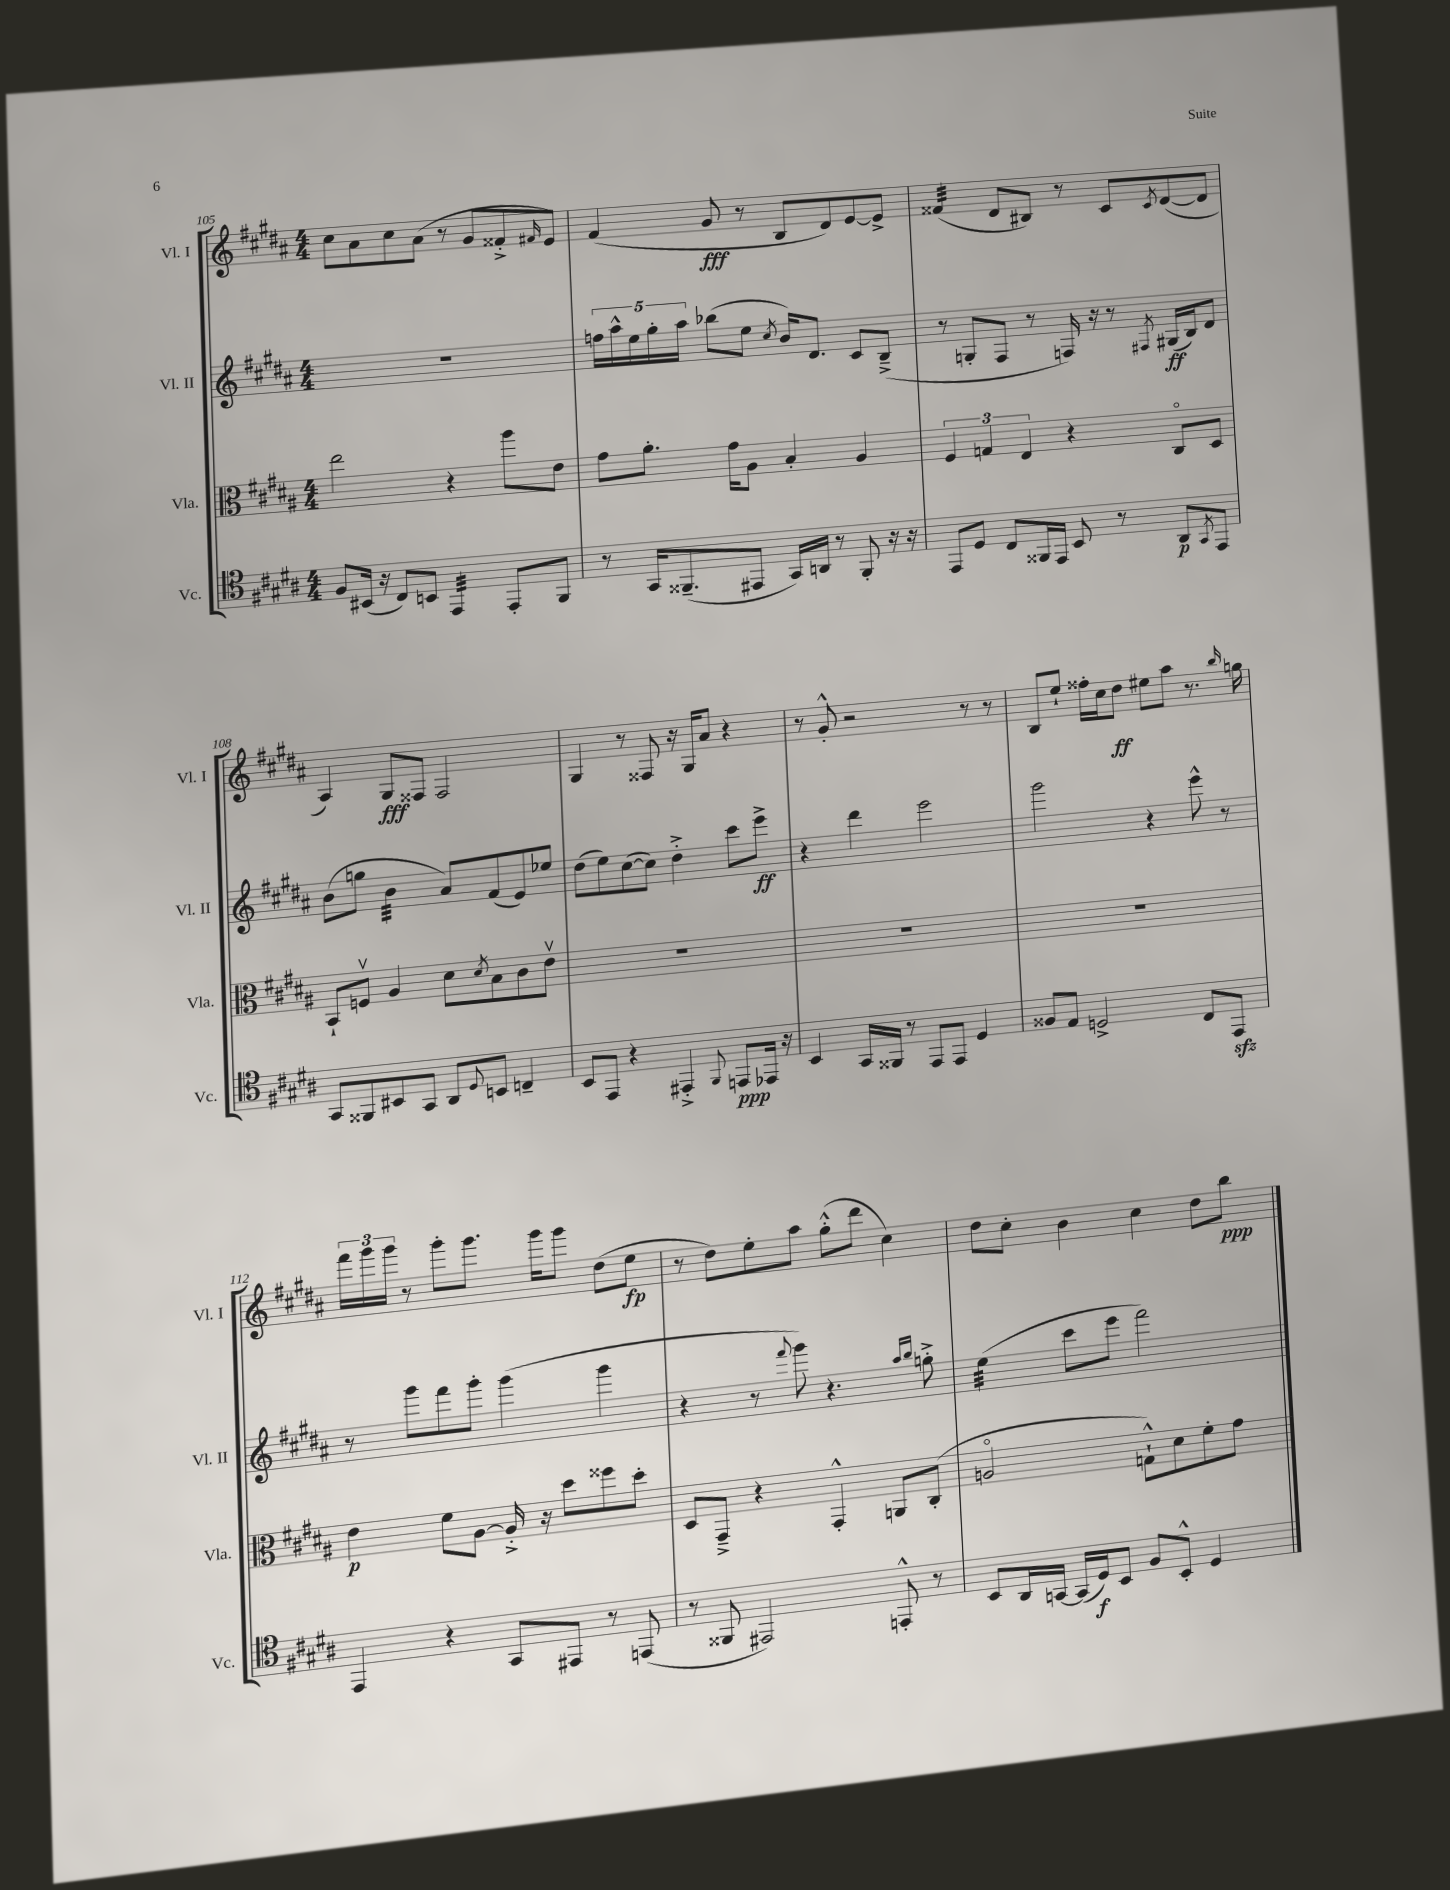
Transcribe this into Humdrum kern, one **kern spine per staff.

**kern	**kern	**kern	**kern
*staff4	*staff3	*staff2	*staff1
*clefC4	*clefC3	*clefG2	*clefG2
*k[f#c#g#d#a#]	*k[f#c#g#d#a#]	*k[f#c#g#d#a#]	*k[f#c#g#d#a#]
*M4/4	*M4/4	*M4/4	*M4/4
8F#	2ee	1r	8cc#
(16BB#	.	.	8a#
16r	.	.	.
8C#)	.	.	8cc#
8BB	.	.	(8a#
4EE	4r	.	8r
.	.	.	8g#
8EE'	8aa#	.	8f##'^
.	.	.	16qqf#
8FF#	8e	.	8e)
=	=	=	=
8r	8g#	20ff	(4f#
.	.	20aa#^^	.
.	.	20ee	.
16GG#	8.a#'	.	.
.	.	20gg#'	.
(8.FF##~	.	.	.
.	.	20aa#	.
.	.	(8bb-	8g#
.	16g#	.	.
8EE#	8A#	8ee	8r
.	.	8qcc#	.
16GG#)	4B'	16b)	8B
16AA	.	8.d#	.
8r	.	.	8d#)
8FF##'	4A#	8c#	[8e
16r	.	(8B~^	8e^]
16r	.	.	.
=	=	=	=
8EE	6F#	8r	(4f##
8D#	.	8G'	.
.	6G	.	.
8C#	.	8F#	8d#
.	6E	.	.
16FF##	.	8r	8B#)
16EE	.	.	.
8BB	4r	16F)	8r
.	.	16r	.
8r	.	8r	8c#
.	.	8qF#	8qc#
8AA#	8C#o	(16G#	([8d#
.	.	16B)	.
8qGG#	.	.	.
8EE	8D#	8d#	8d#]
=	=	=	=
8GG#	8BB`	(8b	4A#)
8FF##	8Fv	8gg	.
8BB#	4A#	4b	8G#
8GG#	.	.	8F##
8AA#	8d#	8a#)	2F##
8qqD#	8qd#	.	.
8BB	8B	(8f#	.
4C~	8c#	8e)	.
.	8ev	8ee-	.
=	=	=	=
8BB	1r	(8dd#	4G#
8EE	.	8ee)	.
4r	.	([8cc#	8r
.	.	8cc#])	8F##
4EE#'^	.	4dd#'^	16r
.	.	.	16G#
.	.	.	8a#
8qqFF#	.	.	.
8EE	.	8ccc#	4r
16EE-	.	8eee^	.
16r	.	.	.
=	=	=	=
4BB	1r	4r	8r
.	.	.	8g#'^^
16GG#	.	4ddd#	2r
16FF##	.	.	.
8r	.	.	.
8EE	.	2eee	.
8EE	.	.	.
4D#	.	.	8r
.	.	.	8r
=	=	=	=
8F##	1r	2ggg#	8B
8E	.	.	8ee`
2D^	.	.	16ff##'
.	.	.	16cc#
.	.	.	8dd#
.	.	4r	8ee#
.	.	.	8aa#
8C#	.	8eee^^	8.r
8EE	.	8r	.
.	.	.	16qqbb
.	.	.	16gg
=	=	=	=
4EE	4e	8r	24fff#
.	.	.	24ggg#
.	.	.	24ggg#
.	.	8ggg#	8r
4r	8f#	8fff#	8ggg#'
.	[8A#	8ggg#'	8.ggg#
8GG#	16A#'^]	(4ggg#	.
.	16r	.	16ggg#
8EE#	8dd#	.	8ggg#
8r	8ff##	4ggg#	(8dd#
(8EE	8dd#'	.	8ee
=	=	=	=
8r	8D#	4r	8r
8FF##	8GG#~^	.	8dd#)
2EE#)	4r	8r	8ee'
.	.	8qqfff#	.
.	.	8ggg#)	8aa#
.	4GG#'^^	4.r	(8gg#'^^
.	.	.	8ddd#
8EE'^^	8AA	.	4cc#)
.	.	16qqaa#	.
.	.	16qqbb	.
8r	(8C#'	8gg'^	.
=	=	=	=
8BB	2Ao	(4ee	8dd#
16AA#	.	.	8cc#'
[16GG	.	.	.
(16GG]	.	8ccc#	4b
16D#)	.	.	.
8BB	.	8eee	.
8F#	8G`^^)	2fff#)	4cc#
8BB'^^	8d#	.	.
4D#	8f#'	.	8dd#
.	8g#	.	8bb
==	==	==	==
*-	*-	*-	*-
